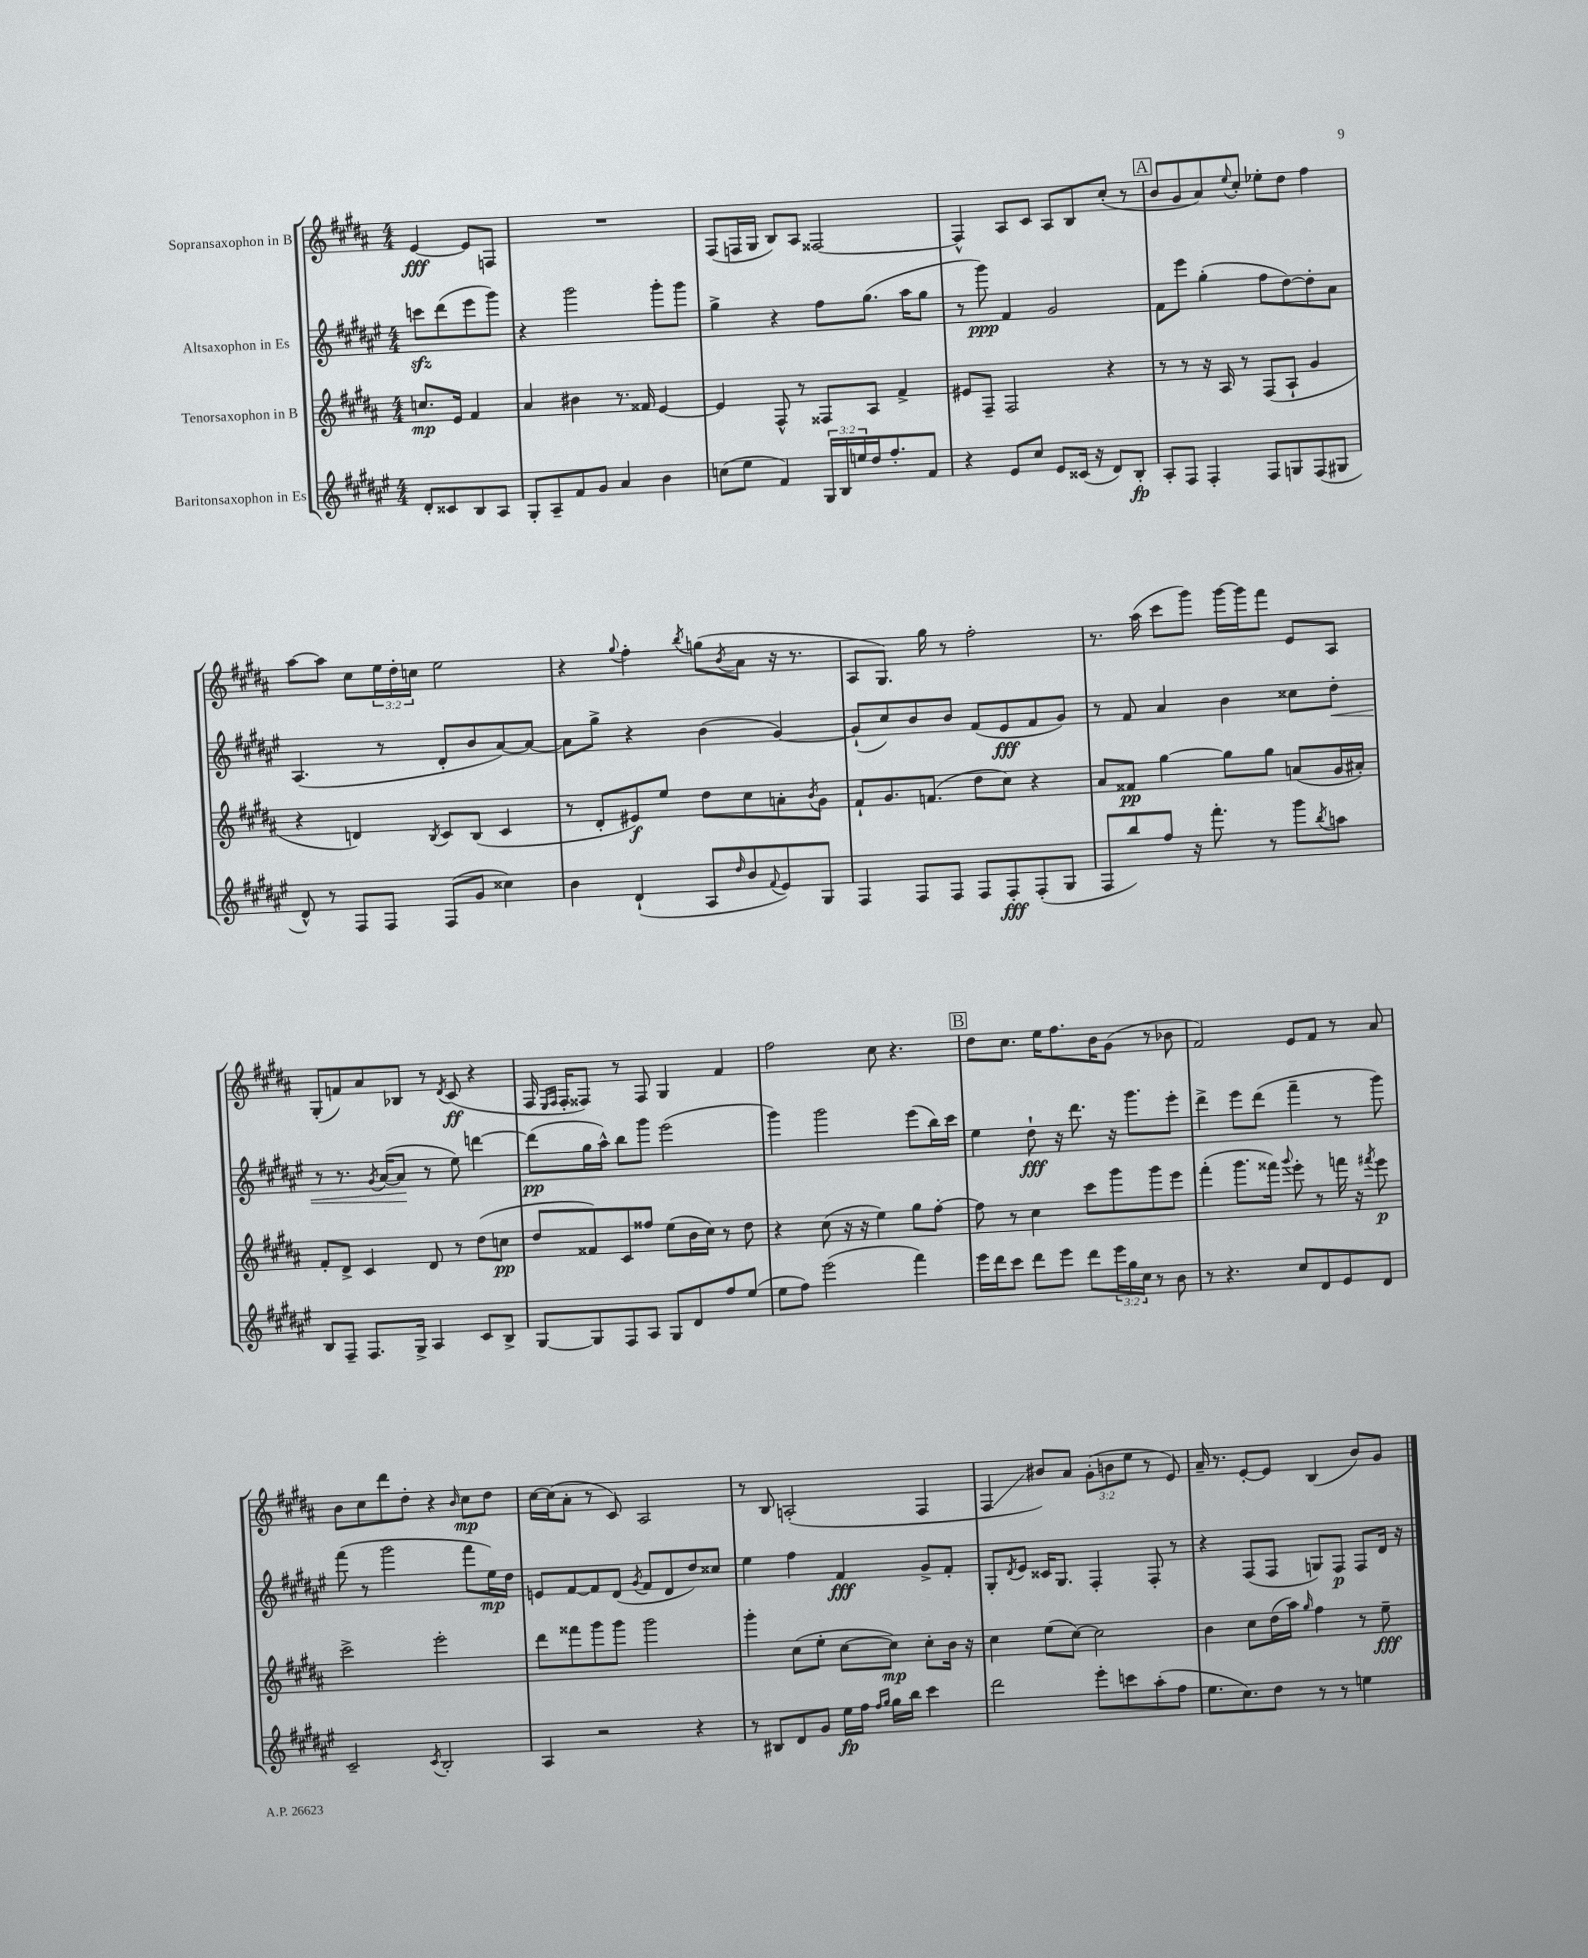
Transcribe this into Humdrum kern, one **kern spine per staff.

**kern	**kern	**kern	**kern
*staff4	*staff3	*staff2	*staff1
*clefG2	*clefG2	*clefG2	*clefG2
*k[f#c#g#d#a#e#]	*k[f#c#g#d#a#]	*k[f#c#g#d#a#e#]	*k[f#c#g#d#a#]
*M4/4	*M4/4	*M4/4	*M4/4
8d#'/L	8.cc/L	8ccc\L	[4e/
8c##/	.	(8ddd#\	.
.	16e/Jk	.	.
8B/	4f#/	8eee#\	8e/]L
8A#/J	.	8ggg#\J)	8F/J
=	=	=	=
8G#'/L	4a#/	4r	1r
8A#~/	.	.	.
8f#/	4b#\	2ggg#\	.
8g#/J	.	.	.
4a#/	8.r	.	.
.	16f##/	.	.
4b\	[4e/	8ggg#'\L	.
.	.	8ggg#\J	.
=	=	=	=
(8cc\L	4e/]	4gg#^\	(8F#/L
8ee#\J	.	.	16F/L
.	.	.	16G#/JJ
4f#/)	8F#^^/	4r	8B/L)
.	8r	.	8A#/J
24G#/LL	8F##/L	8ff#\L	[2F##/
24B/	.	.	.
24ee/	.	.	.
16dd#/J	8A#/J	(8.gg#\J	.
8.ff#'/	.	.	.
.	4f#^/	.	.
.	.	16aa#\LK	.
8f#/J	.	8gg#\J	.
=	=	=	=
4r	8e#/L	8r	4F##^^/]
.	8F#~/J	8ggg#\)	.
8e#/L	2F#/	4f#/	8A#/L
8cc#/J	.	.	8c#/J
8e#/L	.	2g#/	8A#/L
(16c##/Jk	.	.	8B/
16r	.	.	.
8d#/L)	4r	.	(8cc#'/J
8B'/J	.	.	8r
=	=	=	=
8A#'/L	8r	8f#\L	8b/L
8F#/J	8r	8eee#\J	8g#/
4F#'/	16r	(4gg#'\	8a#/)
.	16A#/	.	.
.	.	.	8qqee/
.	8r	.	8cc#'/J
8F#/L	(8F#/L	8ff#\L	8ee-'\L
8G/	8A#`/J	[8dd#\)	8dd#\J
(8F#/	4g#/	8dd#'\]	4ff#\
8G#/J	.	8a#\J	.
=	=	=	=
8d#^^/)	4r	(4.A#/	[8aa#\L
8r	.	.	8aa#\]J
8F#/L	4d/)	.	8cc#\L
8F#/J	.	8r	24ee\L
.	.	.	24dd#'\
.	.	.	24cc\JJ
.	8qB/	.	.
(8F#/L	8c#/L	8d#'/L	2ee\
8g#/J	(8B/J	8b/	.
4cc##\)	4c#/	[8a#/)	.
.	.	8a#/_J	.
=	=	=	=
4b\	8r	8a#\]L	4r
.	8d#'/L	8gg#^\J	.
.	.	.	8qqgg#/
(4d#`/	8e#/)	4r	4ff#'\
.	8ee/J	.	.
.	.	.	8qbb/
8A#/L	8dd#\L	(4b\	(8gg\L
16qqdd#/	.	.	8qb/
8b/	8cc#\	.	8a#\J
8qqf#/	.	.	.
8e#/)	8a'\	[4g#/)	16r
.	.	.	8.r
.	8qb/	.	.
8G#/J	8g#\J	.	.
=	=	=	=
4F#/	8f#`/L	(8g#`/]L	8A#/L
.	8.g#/	8cc#/)	8.G#/J)
8F#/L	.	8b/	.
.	(8.f/J	.	16gg#\
8F#/J	.	8b/J	8r
8F#/L	8dd#\L	(8f#/L	2ff#'\
8F#'/	8cc#\J)	8e#/	.
(8F#'/	4r	8f#/	.
8G#/J	.	8g#/J)	.
=	=	=	=
8F#/L	8a#/L	8r	8.r
8bb/)	8f##/J	8f#/	.
.	.	.	(16aa#\
8ff#/J	[4gg#\	4a#/	8ccc#\L
16r	.	.	8ggg#\J)
8.fff#'\	.	.	.
.	8gg#\]L	4b\	[16ggg#\LL
.	.	.	16ggg#\]J
8r	8gg#\J	.	8fff#\J
8ggg#\L	(8a/L	8cc##\L	8e/L
8qbb/	.	.	.
8aa\J	16g#/L	8dd#'\J	8A#/J
.	16a#'/JJ)	.	.
=	=	=	=
8B/L	8f#'/L	8r	(8G#'/L
8F#~/J	8d#^/J	8.r	8f/)
8.F#/L	4c#/	.	8a#/
.	.	8qg#/	.
.	.	([16a#/LK	.
.	.	8a#/]J	8B-/J
16G#^/Jk	.	.	.
4A#/	8d#/	8r	8r
.	.	.	8qd#/
.	8r	8ee#\)	(8c#/
8c#/L	(8dd#\L	[4ddd\	4r
8B^/J	8cc\J	.	.
=	=	=	=
[8G#/L	8dd#/L	(8ddd\]L	16F#/
.	.	.	16qqE/LL
.	.	.	16qqF#/JJ
.	.	.	16F#'/LK
8G#/]	8f##/)	16gg#\L	8F##/J)
.	.	16aa#^^\JJ)	.
8F#/	8c#/	8bb\L	8r
8A#/J	8ff##/J	8ggg#\J	8F##/
8G#/L	(8ee\L	(2eee#\	4G#/
8d#/	16b\L	.	.
.	16cc#\JJ)	.	.
8ff#/	8r	.	4f#/
(8ee#/J	8dd#\	.	.
=	=	=	=
8ee#\L	4r	4ggg#\)	2ff#\
8ff#\J)	.	.	.
(2eee#\	(8cc#\	2ggg#\	.
.	16r	.	.
.	16r	.	.
.	4ee\)	.	8cc#\
.	.	.	4.r
4fff#\)	8gg#\L	(8eee#\L	.
.	[8ff#'\J	16bb\L)	.
.	.	16ccc#\JJ	.
=	=	=	=
16eee#\LL	8ff#\]	4ee#\	8dd#\L
16ddd#\J	.	.	.
8ccc#\J	8r	.	8.cc#\J
8ddd#\L	4cc#\	8dd#`\	.
.	.	.	16ee\LK
8eee#\J	.	16r	8.ff#\
.	.	8.ddd#\	.
8ddd#\L	8ccc#\L	.	.
.	.	.	16b\K
24eee#\L	8ggg#\	16r	(8g#\J
24gg#\	.	.	.
.	.	8.ggg#\L	.
24cc#\JJ	.	.	.
8r	8ggg#\	.	8r
8b\	8eee\J	8eee#'\J	8b-\
=	=	=	=
8r	(4fff#'\	4ddd#^\	2f#/)
4.r	.	.	.
.	8.ggg#\L	8eee#\L	.
.	.	(8ddd#\J	.
.	16fff##\Jk)	.	.
.	8qqggg#/	.	.
8cc#/L	8eee'\	4fff#~\	8e/L
8d#/	8r	.	8f#/J
8e#/	16fff\	8r	8r
.	16r	.	.
.	8qfff#/	.	.
8d#/J	8eee\	8ggg#\)	8a#/
=	=	=	=
2c#~/	2ccc#^\	(8fff#\	8b\L
.	.	8r	8cc#\
.	.	2ggg#\	8ddd#\
.	.	.	8dd#'\J
8qc#/	.	.	.
2B'/	2eee'\	.	4r
.	.	.	16qqb/
.	.	8fff#\L	8cc#\L
.	.	16ee#\L)	8dd#\J
.	.	16dd#\JJ	.
=	=	=	=
4A#/	8ddd#\L	8e/L	[16cc#\LL
.	.	.	(16cc#\]J
.	8fff##\	[8f#/	8a#'\J
2r	8ggg#\	8f#/]	8r
.	8ggg#\J	(8d#/J	8c#/)
.	.	8qg#/	.
.	2ggg#\	8f#/L	2A#/
.	.	8d#/	.
4r	.	8dd#/)	.
.	.	8cc##/J	.
=	=	=	=
8r	4ggg#'\	4ee#\	8r
8B#/L	.	.	8B/
8d#/	(8cc#\L	4ff#\	(2A'/
8g#/J	8ee'\J	.	.
16ee#\LL	[8cc#\L	4f#/	.
16ff#\JJ	.	.	.
16qqff#/LL	.	.	.
16qqgg#/JJ	.	.	.
16gg#\LL	8cc#\]J)	.	.
16bb\JJ	.	.	.
4ccc#\	8cc#'\L	8g#^/L	4F#/
.	16b\Jk	8f#'/J	.
.	16r	.	.
=	=	=	=
2ddd#\	4cc#\	8G#'/L	4F#/
.	.	8qd#/	.
.	.	8e#/J	.
.	(8ee\L	16c##/LK	8b#/L)
.	.	8.G#/J	.
.	[8cc#\J)	.	8a#/J
8eee#'\L	2cc#\]	4F#'/	(12g#'\L
.	.	.	12b\
8ccc\	.	.	.
.	.	.	12ee\J
(8aa#'\	.	8F#'/	8r
8ff#\J	.	8r	8e/)
=	=	=	=
8.ee#\L	4b\	4r	16a#~/
.	.	.	8.r
8.cc#\)	.	.	.
.	8cc#\L	(8F#/L	[8e'/L
8dd#\J	(16dd#\L	8F#/J	8e/]J
.	16aa#\JJ)	.	.
.	16qqgg#/	.	.
8r	4ff#\	8G/L)	(4B/
8r	.	8F#/J	.
4ee\	8r	8F#/L	8b/L)
.	8ee~\	16d#/Jk	8g#/J
.	.	16r	.
==	==	==	==
*-	*-	*-	*-
